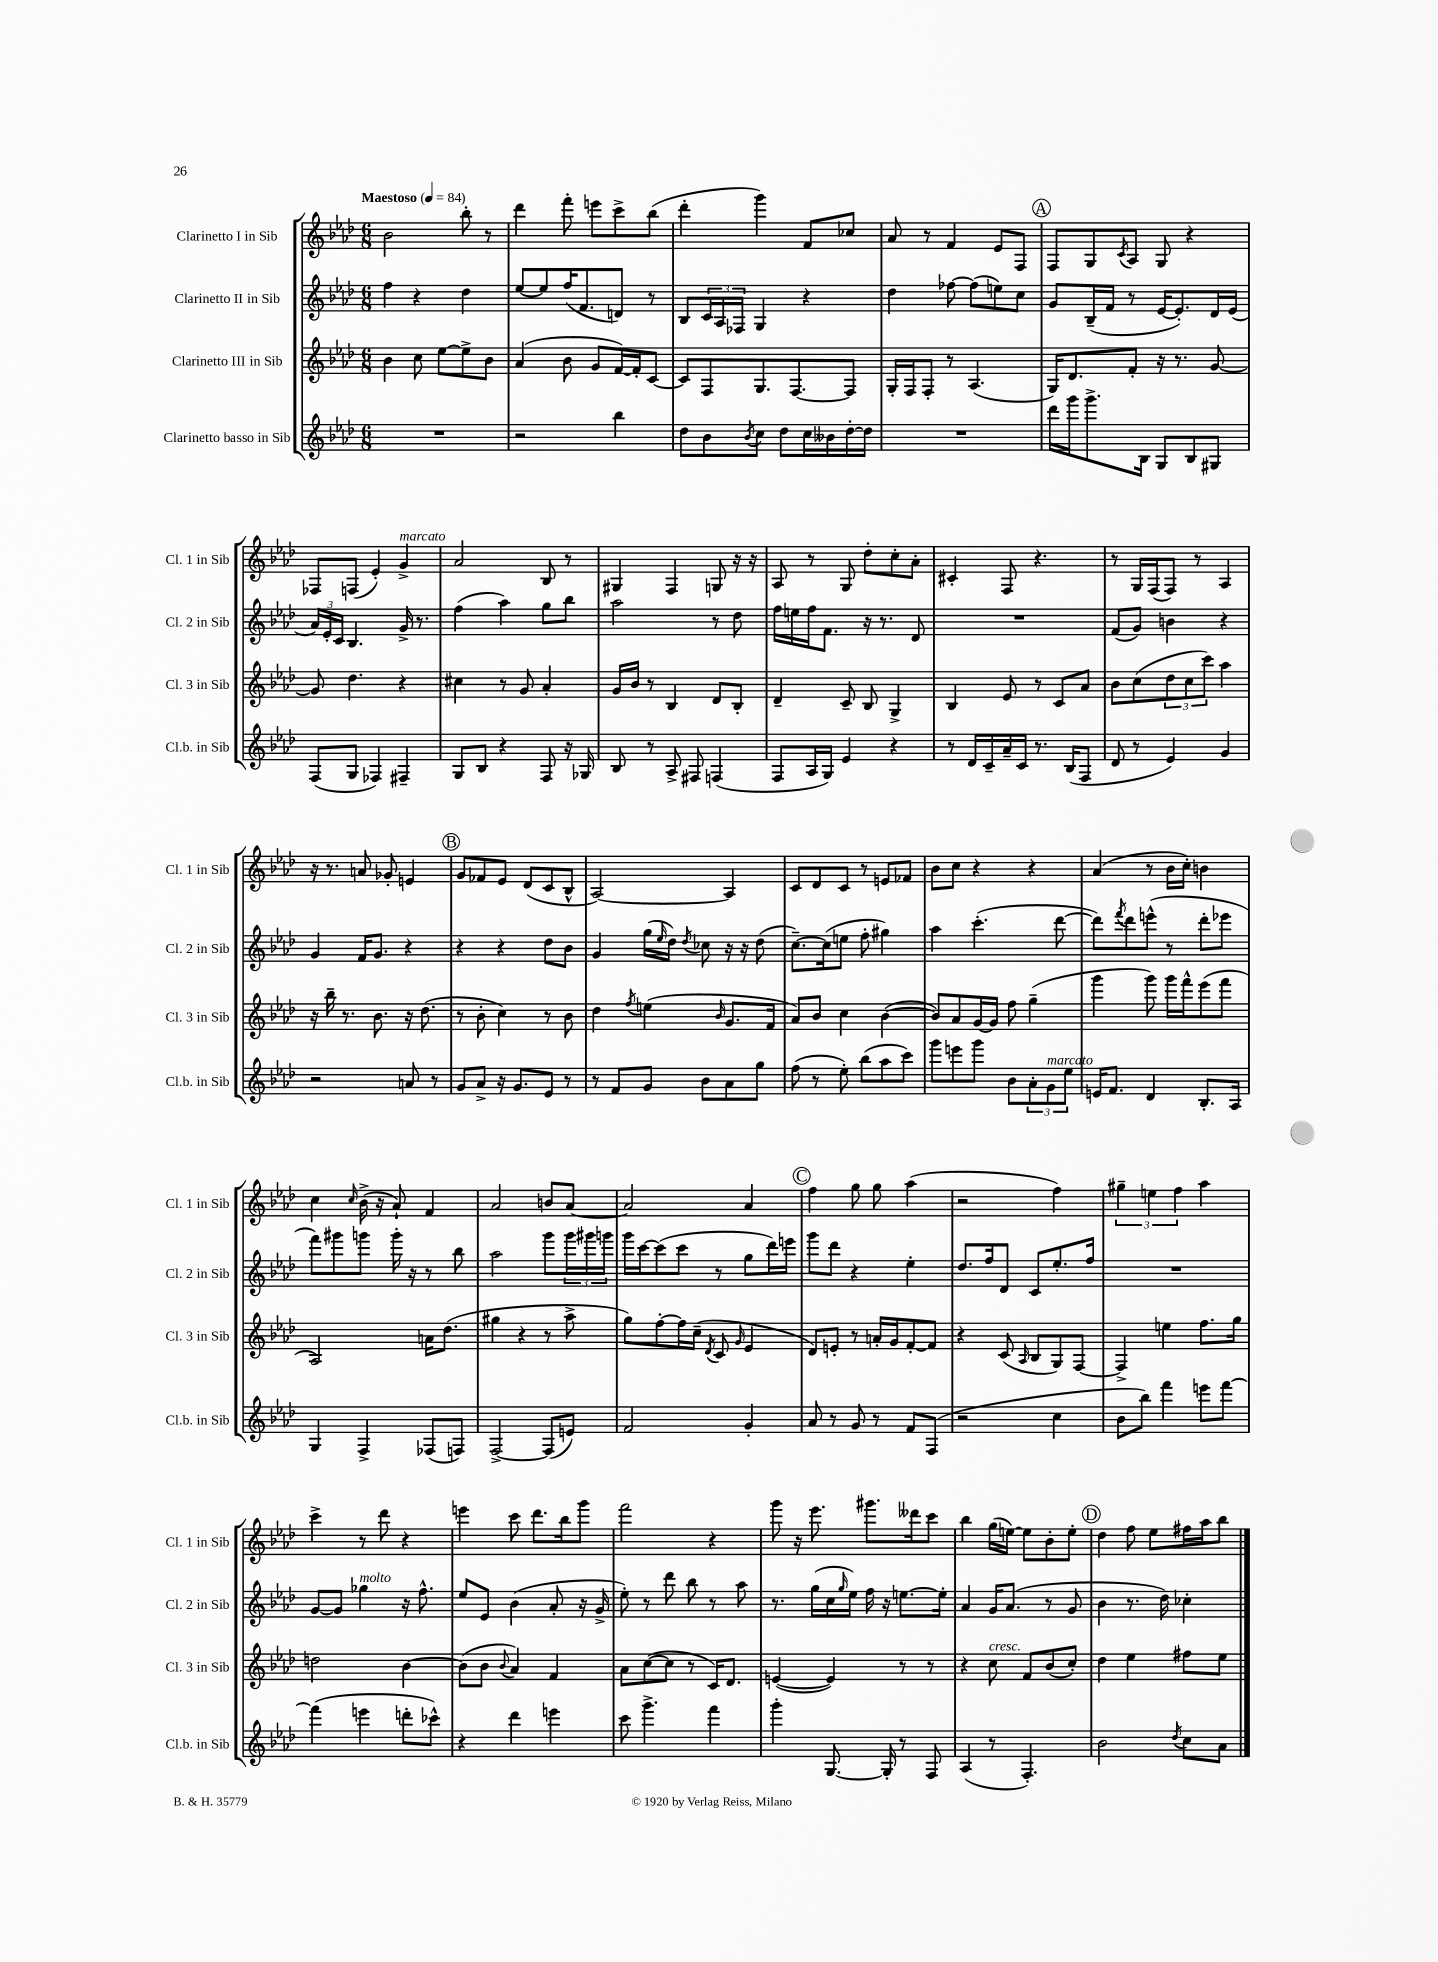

**kern	**kern	**kern	**kern
*part4	*part3	*part2	*part1
*staff4	*staff3	*staff2	*staff1
*I"Clarinetto basso in Sib	*I"Clarinetto III in Sib	*I"Clarinetto II in Sib	*I"Clarinetto I in Sib
*I'Cl.b. in Sib	*I'Cl. 3 in Sib	*I'Cl. 2 in Sib	*I'Cl. 1 in Sib
*clefG2	*clefG2	*clefG2	*clefG2
*k[b-e-a-d-]	*k[b-e-a-d-]	*k[b-e-a-d-]	*k[b-e-a-d-]
*M6/8	*M6/8	*M6/8	*M6/8
*MM84	*MM84	*MM84	*MM84
=1	=1	=1	=1
!	!	!	!LO:TX:a:B:t=Maestoso
2.r	4b-\	4ff\	2b-\
.	8cc\	4r	.
.	[8ee-\L	.	.
.	8ee-^\]	4dd-\	8bb-'\
.	8b-\J	.	8r
=2	=2	=2	=2
2r	(4a-/	[8ee-/L	4ddd-\
.	.	8ee-/]	.
.	8b-\	(16ff/K	8fff'\
.	.	8.f/	.
.	8g/L	.	8eeen\L
4bb-\	[16f/L)	8dn/J)	8ccc^\
.	16f'/J]	.	.
.	[8c/J	8r	(8bb-\J
=3	=3	=3	=3
8dd-\L	8c/L]	8B-/L	4ddd-'\
8b-\	8F/	24c/L	.
.	.	24A-/	.
.	.	24F-X/JJ	.
8qb-/	.	.	.
8cc\J	8.G/	4G/	4ggg\)
8dd-\L	.	.	.
.	[8.F/	.	.
16cc\L	.	4r	8f/L
16b--X\	.	.	.
[16dd-'\	8F/J]	.	8cc-X/J
16dd-\JJ]	.	.	.
=4	=4	=4	=4
2.r	16G'/LL	4dd-\	8a-/
.	16F/J	.	.
.	8F'/J	.	8r
.	8r	[8ff-X\	4f/
.	(4.A-/	(8ff-\L]	.
.	.	8een\)	8e-/L
.	.	8cc\J	8F/J
!!LO:REH:place=s1:t=A
=5	=5	=5	=5
16ddd-\LL	16G/KL)	8g/L	8F/L
16ggg\J	8.d-/	.	.
8.ggg^\	.	(16B-~/L	8G/
.	.	16f/JJ	.
.	.	.	8qc/
.	8f'/J	8r	8A-/J
16B-\Jk	.	.	.
8G/L	16r	[16e-/KL	8G/
.	8.r	8.e-'/])	.
8B-/	.	.	4r
8G#X/J	[8g/	16d-/L	.
.	.	(16e-/JJ	.
!!LO:LB:g=z
=6	=6	=6	=6
(8F/L	8g/]	24a-/LL)	8F-X/L
.	.	24e-'/	.
.	.	24c/JJ	.
8G/J	4.dd-\	4.B-/	(8Fn/J
4F-X/)	.	.	4e-'/)
!	!	!	!LO:TX:a:i:t=marcato
4F#X~/	4r	16g^/	4g^/
.	.	8.r	.
=7	=7	=7	=7
8G/L	4cc#X\	(4ff\	2a-/
8B-/J	.	.	.
4r	8r	4aa-\)	.
.	8g/	.	.
8F/	4a-'/	8gg\L	8B-/
16r	.	8bb-\J	8r
16G-X/	.	.	.
=8	=8	=8	=8
8B-/	16g/LL	2aa-\	4G#X/
.	16b-/JJ	.	.
8r	8r	.	.
8A-^/	4B-/	.	4F/
8F#X/	.	.	.
(4Fn/	8d-/L	8r	8Gn/
.	8B-'/J	8dd-\	16r
.	.	.	16r
=9	=9	=9	=9
8F/L	4d-~/	16ff\LL	8A-/
.	.	16een\	.
16A-/L	.	16ff\J	8r
16G/JJ)	.	8.f\J	.
4e-/	8c~/	.	8G/
.	8B-/	16r	8dd-'\L
.	.	8.r	.
4r	4G^/	.	8cc'\
.	.	8d-/	8a-'\J
=10	=10	=10	=10
8r	4B-/	2.r	4c#X'/
16d-/LL	.	.	.
16c~/	.	.	.
16a-~/	8e-/	.	8F/
16c/JJ	.	.	.
8.r	8r	.	4.r
.	8c/L	.	.
(16B-/KL	.	.	.
8F/J	8a-/J	.	.
=11	=11	=11	=11
8d-/	8b-\L	(8f/L	8r
8r	(8cc\	8g/J)	16G/LL
.	.	.	(16F/J
4e-/)	12dd-\	4bn\	8F/J)
.	12cc\	.	.
.	.	.	8r
.	12ccc\J)	.	.
4g/	4aa-\	4r	4A-/
!!LO:LB:g=z
=12	=12	=12	=12
2r	16r	4g/	16r
.	16bb-~\	.	8.r
.	8.r	.	.
.	.	16f/KL	8an/
.	8.b-\	8.g/J	.
.	.	.	8g-X'/
8an/	16r	4r	4en/
.	(8.dd-\	.	.
8r	.	.	.
!!LO:REH:place=s1:t=B
=13	=13	=13	=13
8g/L	8r	4r	8g/L
8a-^/J	8b-'\	.	8f-X/
16r	4cc\)	4r	8e-/J
8.g/L	.	.	.
.	.	.	(8d-/L
8e-/J	8r	8dd-\L	8c/
8r	8b-\	8b-\J	8B-^^/J
=14	=14	=14	=14
8r	4dd-\	4g/	[2A-/)
8f/L	.	.	.
.	8qff/	.	.
8g/J	(4een\	(16gg\LL	.
.	.	16qqee-/	.
.	.	16dd-\JJ)	.
.	.	8qdd-/	.
8b-\L	.	8cc-X\	.
.	16qqb-/	.	.
8a-\	8.g/L	16r	4A-/]
.	.	16r	.
8gg\J	.	(8dd-\	.
.	16f/Jk	.	.
=15	=15	=15	=15
(8ff\	8a-/L)	[8.cc~\L)	8c/L
8r	8b-/J	.	8d-/
.	.	(16cc\k]	.
8ee-'\)	4cc\	8een\J	8c/J
(8bb-\L	.	8ff'\	8r
8aa-\	([4b-\	4gg#X\)	8en/L
8ccc\J)	.	.	8f-X/J
=16	=16	=16	=16
8ggg\L	8b-/L])	4aa-\	8b-\L
8eeen\	8a-/	.	8cc\J
8ggg\J	[16g/L	(4.ccc'\	4r
.	16g/JJ]	.	.
8b-\L	8ff\	.	.
12a-'\	(4gg~\	.	4r
!LO:TX:a:i:t=marcato	!	!	!
12g\	.	.	.
.	.	[8ddd-\	.
12ee-\J	.	.	.
=17	=17	=17	=17
16en/KL	4ggg\	8ddd-\L])	(4a-/
8.f/J	.	.	.
.	.	8qfff/	.
.	.	8ddd-\	.
4d-/	8ggg\)	(8eeen^^\J	8r
.	16ggg\LL	8r	16b-\LL
.	16fff^^\J	.	16cc'\JJ)
8.B-'/L	(8eee-\	8ddd-'\L	4bn\
.	8fff\J	8eee-X\J	.
16A-/Jk	.	.	.
!!LO:LB:g=z
=18	=18	=18	=18
4G/	2A-/)	8fff\L)	4cc\
.	.	8ggg#X\	.
.	.	.	16qqcc/
4F^/	.	8gggn\J	(16b-^\
.	.	.	16r
.	.	16ggg'\	8a-`/)
.	.	16r	.
(8F-X/L	16an\KL	8r	4f/
.	(8.dd-\J	.	.
8Fn/J)	.	8bb-\	.
=19	=19	=19	=19
[2F^/	4gg#X\	2aa-\	2a-/
.	4r	.	.
(8F/L]	8r	8ggg\L	8bn/L
8en/J)	8aa-^\	24ggg\L	[8a-/J
.	.	24ggg#X\	.
.	.	24gggn\JJ	.
=20	=20	=20	=20
2f/	8gg\L)	16ggg\LL	2a-/]
.	.	[16ccc\J	.
.	[8ff'\	(8ccc\]	.
.	16ff\L]	8ccc\J	.
.	(16cc~\JJ	.	.
.	8qd-/	.	.
.	8c/	8r	.
.	16qqg/	.	.
4g'/	4e-/	8gg\L	4a-/
.	.	16ddd-\L)	.
.	.	16eeen\JJ	.
!!LO:REH:place=s1:t=C
=21	=21	=21	=21
8a-/	8d-/L)	8ggg\L	4ff\
8r	8en'/J	8ddd-\J	.
8g/	8r	4r	8gg\
8r	16an'/LL	.	8gg\
.	16g/J	.	.
8f/L	[8f'/	4ee-'\	(4aa-\
(8F/J	8f/J]	.	.
=22	=22	=22	=22
2r	4r	8.dd-/L	2r
.	.	16ff/k	.
.	(8c/	8d-/J	.
.	16qqA-/	.	.
.	8B-/L	8c/L	.
4cc\	8G/)	8.ee-'/	4ff\)
.	[8F/J	.	.
.	.	16ff/Jk	.
=23	=23	=23	=23
8b-\L	4F^/]	2.r	6gg#X~\
8bb-\J)	.	.	.
.	.	.	6een\
4fff\	4een\	.	.
.	.	.	6ff\
8eeen\L	8.ff\L	.	4aa-\
[8fff\J	.	.	.
.	16gg\Jk	.	.
!!LO:LB:g=z
=24	=24	=24	=24
(4fff\]	2ddn\	[8g/L	4ccc^\
.	.	8g/J]	.
!	!	!LO:TX:a:i:t=molto	!
4eeen\	.	4gg-X\	8r
.	.	.	8ddd-\
8dddn'\L	[4b-\	16r	4r
.	.	8.ff^^\	.
8ccc-X^^\J)	.	.	.
=25	=25	=25	=25
4r	(8b-\L]	8ee-/L	4eeen\
.	8b-\J	8e-/J	.
.	8qqb-/	.	.
4ddd-\	4a-/)	(4b-\	8ccc\
.	.	.	8.ddd-\L
4eeen\	4f/	8a-'/	.
.	.	.	16bb-\k
.	.	16r	8ggg\J
.	.	16g^/	.
=26	=26	=26	=26
8ccc\	8a-\L	8ee-'\)	2fff\
4.ggg^\	([8cc\	8r	.
.	8cc\J]	8ddd-\	.
.	8r	8bb-\	.
4fff\	16c/KL)	8r	4r
.	8.d-/J	.	.
.	.	8aa-\	.
=27	=27	=27	=27
4ggg'\	([4en/	8.r	8ggg\
.	.	.	16r
.	.	(16gg\LL	8.eee-\
[8.G/	4e/])	16cc\	.
.	.	16qqgg/	.
.	.	16ee-\JJ)	.
.	.	16ff\	8.ggg#X\L
16G'/]	.	16r	.
8r	8r	[8.een\L	.
.	.	.	16ddd--X\k
8F/	8r	.	8ccc\J
.	.	16ee'\Jk]	.
=28	=28	=28	=28
(4A-/	4r	4a-/	4bb-\
!	!LO:TX:a:i:t=cresc.	!	!
8r	8cc\	16g/KL	(16gg\LL
.	.	(8.a-/J	[16een\JJ)
4.F'/)	8f/L	.	8ee\L]
.	(8b-/	8r	8b-'\
.	8cc'/J)	8g/	8ee'\J
!!LO:REH:place=s1:t=D
=29	=29	=29	=29
2b-\	4dd-\	4b-\	4dd-\
.	4ee-\	8.r	8ff\
.	.	.	8ee-\L
.	.	16dd-\)	.
8qdd-/	.	.	.
8cc\L	8ff#X\L	4cc-X'\	16ff#X\L
.	.	.	16aa-\J
8a-\J	8ee-\J	.	8bb-\J
==	==	==	==
*-	*-	*-	*-
